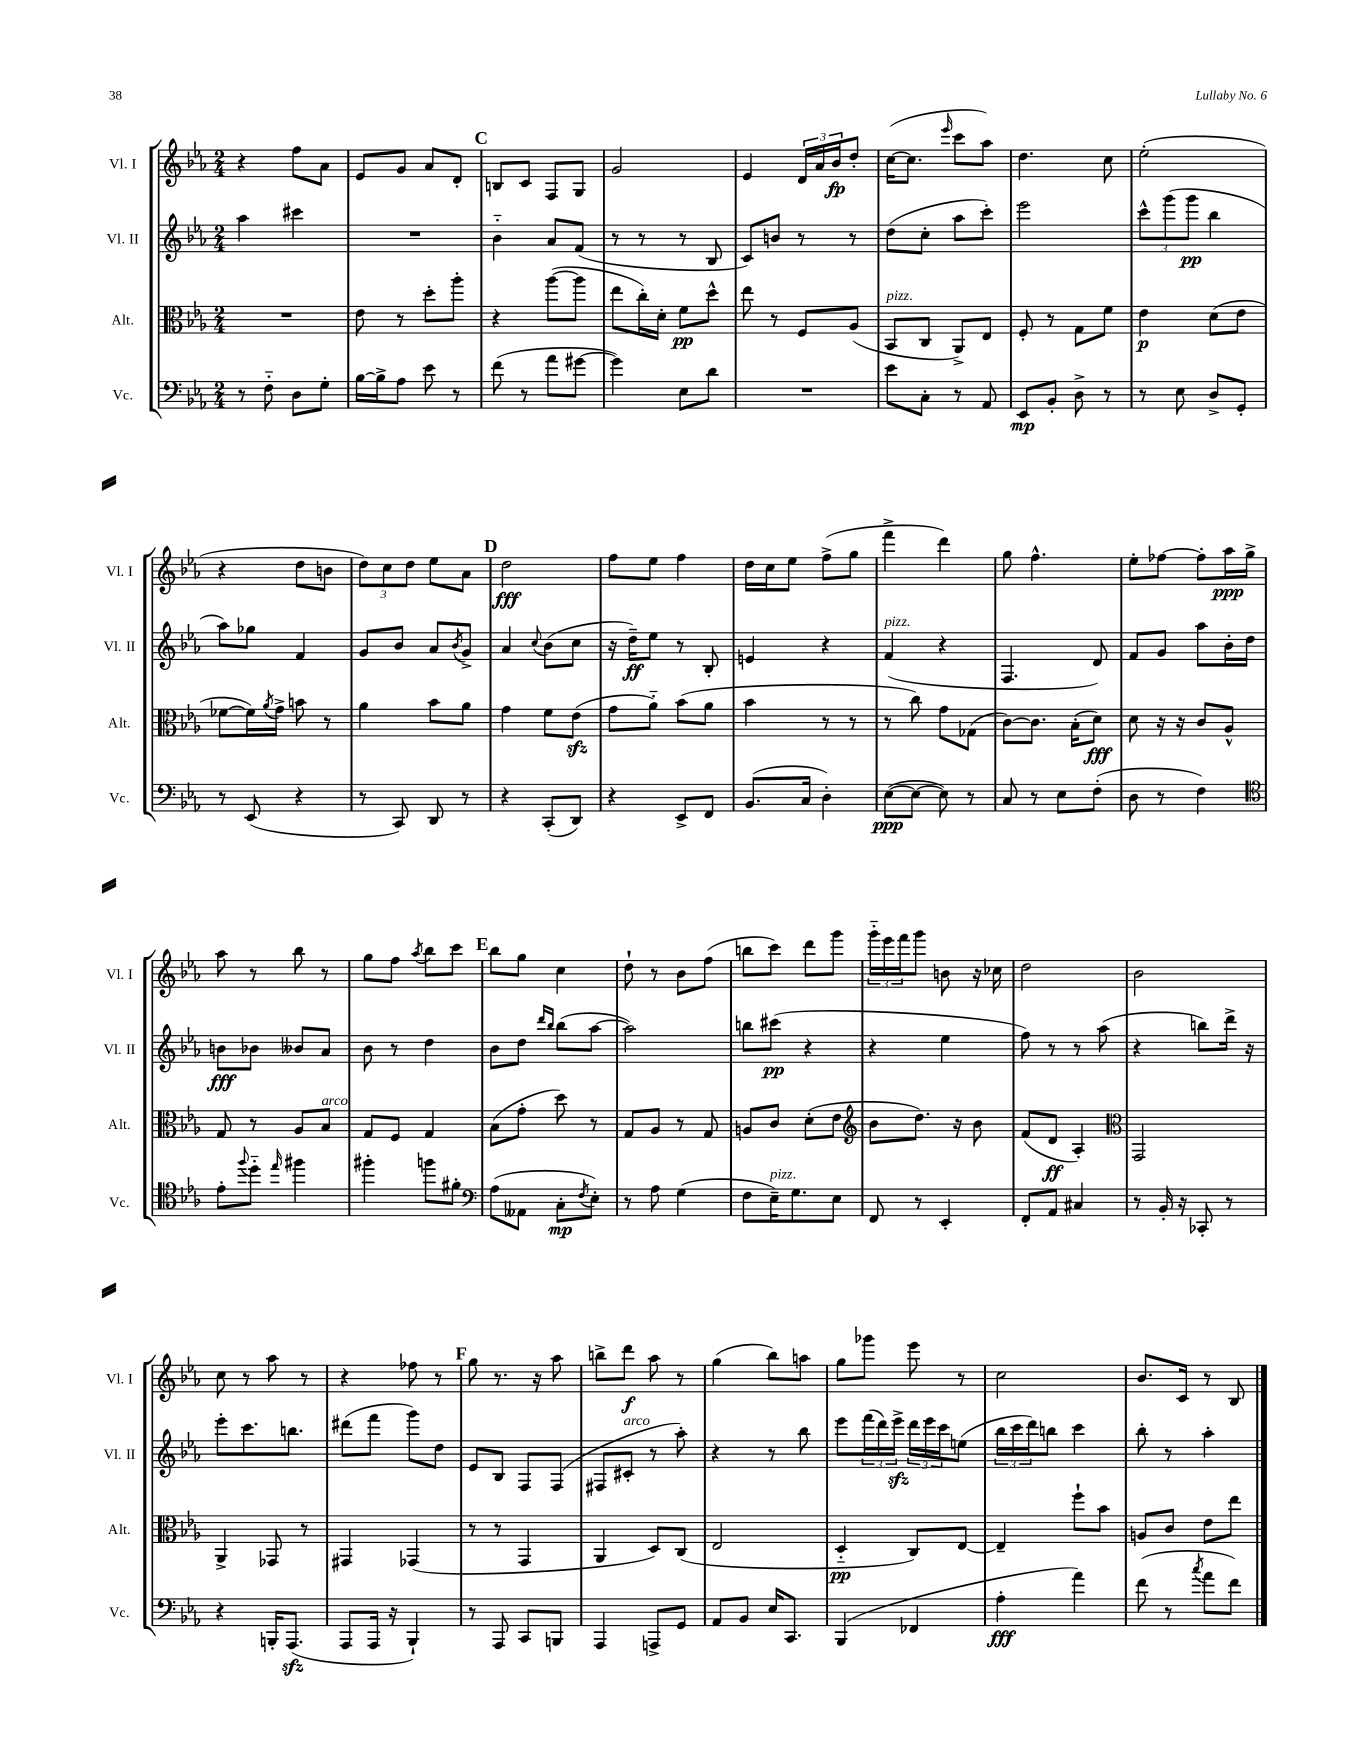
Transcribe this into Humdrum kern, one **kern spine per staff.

**kern	**dynam	**kern	**dynam	**kern	**dynam	**kern	**dynam
*part4	*part4	*part3	*part3	*part2	*part2	*part1	*part1
*staff4	*staff4	*staff3	*staff3	*staff2	*staff2	*staff1	*staff1
*I"Vc.	*	*I"Alt.	*	*I"Vl. II	*	*I"Vl. I	*
*I'Vc.	*	*I'Alt.	*	*I'Vl. II	*	*I'Vl. I	*
*clefF4	*	*clefC3	*	*clefG2	*	*clefG2	*
*k[b-e-a-]	*	*k[b-e-a-]	*	*k[b-e-a-]	*	*k[b-e-a-]	*
*M2/4	*	*M2/4	*	*M2/4	*	*M2/4	*
=19	=19	=19	=19	=19	=19	=19	=19
8r	.	2r	.	4aa-\	.	4r	.
8F\	.	.	.	.	.	.	.
8D\L	.	.	.	4ccc#X\	.	8ff\L	.
8G'\J	.	.	.	.	.	8a-\J	.
=20	=20	=20	=20	=20	=20	=20	=20
[16B-\LL	.	8e-\	.	2r	.	8e-/L	.
16B-^\J]	.	.	.	.	.	.	.
8A-\J	.	8r	.	.	.	8g/J	.
8e-\	.	8dd'\L	.	.	.	8a-/L	.
8r	.	8aa-'\J	.	.	.	8d'/J	.
!!LO:REH:place=s1:t=C
=21	=21	=21	=21	=21	=21	=21	=21
(8f\	.	4r	.	4b-\	.	8Bn/L	.
8r	.	.	.	.	.	8c/J	.
8a-\L	.	([8aa-\L	.	8a-/L	.	8F/L	.
[8g#X\J	.	8aa-\J]	.	(8f/J	.	8G/J	.
=22	=22	=22	=22	=22	=22	=22	=22
4g#\])	.	8ee-\L	.	8r	.	2g/	.
.	.	16cc'\L)	.	8r	.	.	.
.	.	16d'\JJ	.	.	.	.	.
8E-\L	.	8f\L	pp	8r	.	.	.
8d\J	.	8dd^^\J	.	8B-/	.	.	.
=23	=23	=23	=23	=23	=23	=23	=23
2r	.	8ee-\	.	8c/L)	.	4e-/	.
.	.	8r	.	8bn/J	.	.	.
.	.	8F/L	.	8r	.	24d/LL	.
.	.	.	.	.	.	24a-/	.
.	.	.	.	.	.	24b-/J	fp
.	.	(8A-/J	.	8r	.	8dd'/J	.
=24	=24	=24	=24	=24	=24	=24	=24
!	!	!LO:TX:a:i:t=pizz.	!	!	!	!	!
8e-\L	.	8BB-/L	.	(8dd\L	.	([16cc\KL	.
.	.	.	.	.	.	8.cc\J]	.
8C'\J	.	8C/J	.	8cc'\J	.	.	.
.	.	.	.	.	.	16qqeee-/	.
8r	.	8AA-^/L)	.	8aa-\L	.	8ccc\L	.
8AA-/	.	8E-/J	.	8ccc'\J)	.	8aa-\J)	.
=25	=25	=25	=25	=25	=25	=25	=25
8EE-/L	mp	8F'/	.	2eee-\	.	4.dd\	.
8BB-'/J	.	8r	.	.	.	.	.
8D^\	.	8G\L	.	.	.	.	.
8r	.	8f\J	.	.	.	8cc\	.
=26	=26	=26	=26	=26	=26	=26	=26
8r	.	4e-\	p	12ccc^^\L	.	(2ee-'\	.
.	.	.	.	(12ggg\	.	.	.
8E-\	.	.	.	.	.	.	.
.	.	.	.	12ggg\J	pp	.	.
8D^/L	.	(8d\L	.	4bb-\	.	.	.
8GG'/J	.	8e-\J	.	.	.	.	.
!!LO:LB:g=z
=27	=27	=27	=27	=27	=27	=27	=27
8r	.	[8f-X\L	.	8aa-\L)	.	4r	.
(8EE-/	.	16f-\L])	.	8gg-X\J	.	.	.
.	.	8qa-/	.	.	.	.	.
.	.	16g^\JJ	.	.	.	.	.
4r	.	8bn\	.	4f/	.	8dd\L	.
.	.	8r	.	.	.	8bn\J	.
=28	=28	=28	=28	=28	=28	=28	=28
8r	.	4a-\	.	8g/L	.	12dd\L)	.
.	.	.	.	.	.	12cc\	.
8CC/)	.	.	.	8b-/J	.	.	.
.	.	.	.	.	.	12dd\J	.
8DD/	.	8b-\L	.	8a-/L	.	8ee-\L	.
.	.	.	.	8qb-/	.	.	.
8r	.	8a-\J	.	8g^/J	.	8a-\J	.
!!LO:REH:place=s1:t=D
=29	=29	=29	=29	=29	=29	=29	=29
4r	.	4g\	.	4a-/	.	2dd\	fff
.	.	.	.	8qqcc/	.	.	.
(8CC'/L	.	8f\L	.	(8b-\L	.	.	.
8DD/J)	.	(8e-zz\J	.	8cc\J	.	.	.
=30	=30	=30	=30	=30	=30	=30	=30
4r	.	8g\L	.	16r	.	8ff\L	.
.	.	.	.	16dd~\KL)	ff	.	.
.	.	8a-\J)	.	8ee-\J	.	8ee-\J	.
8EE-^/L	.	(8b-\L	.	8r	.	4ff\	.
8FF/J	.	8a-\J	.	8B-'/	.	.	.
=31	=31	=31	=31	=31	=31	=31	=31
(8.BB-/L	.	4b-\	.	4en/	.	16dd\LL	.
.	.	.	.	.	.	16cc\J	.
.	.	.	.	.	.	8ee-\J	.
16C/Jk	.	.	.	.	.	.	.
4D'\)	.	8r	.	4r	.	(8ff^\L	.
.	.	8r	.	.	.	8gg\J	.
=32	=32	=32	=32	=32	=32	=32	=32
!	!	!	!	!LO:TX:a:i:t=pizz.	!	!	!
([8E-\L	ppp	8r	.	(4f/	.	4fff^\	.
8E-\J_	.	8cc\)	.	.	.	.	.
8E-\])	.	8g\L	.	4r	.	4ddd\)	.
8r	.	(8G-X\J	.	.	.	.	.
=33	=33	=33	=33	=33	=33	=33	=33
8C/	.	[8c\L)	.	4.F/	.	8gg\	.
8r	.	8.c\J]	.	.	.	4.ff^^\	.
8E-\L	.	.	.	.	.	.	.
.	.	(16B-'\KL	.	.	.	.	.
(8F'\J	.	8d\J)	fff	8d/)	.	.	.
=34	=34	=34	=34	=34	=34	=34	=34
8D\	.	8d\	.	8f/L	.	8ee-'\L	.
8r	.	16r	.	8g/J	.	[8ff-X\J	.
.	.	16r	.	.	.	.	.
4F\)	.	8c/L	.	8aa-\L	.	8ff-'\L]	.
.	.	8A-^^/J	.	16b-'\L	.	16aa-\L	ppp
.	.	.	.	16dd\JJ	.	16gg^\JJ	.
!!LO:LB:g=z
=35	=35	=35	=35	=35	=35	=35	=35
*clefC4	*	*	*	*	*	*	*
8e-'\L	.	8G/	.	8bn\L	fff	8aa-\	.
8qqff/	.	.	.	.	.	.	.
8dd\J	.	8r	.	8b-X\J	.	8r	.
16qqee-/	.	.	.	.	.	.	.
4ff#X\	.	8A-/L	.	8b--X/L	.	8bb-\	.
!	!	!LO:TX:a:i:t=arco	!	!	!	!	!
.	.	8B-/J	.	8a-/J	.	8r	.
=36	=36	=36	=36	=36	=36	=36	=36
4ff#X'\	.	8G/L	.	8b-\	.	8gg\L	.
.	.	8F/J	.	8r	.	8ff\J	.
.	.	.	.	.	.	8qaa-/	.
8ffn\L	.	4G/	.	4dd\	.	8bb-\L	.
8f#X'\J	.	.	.	.	.	8ccc\J	.
!!LO:REH:place=s1:t=E
=37	=37	=37	=37	=37	=37	=37	=37
*clefF4	*	*	*	*	*	*	*
(8A-\L	.	(8B-\L	.	8b-\L	.	8bb-\L	.
8AA--X\J	.	8g'\J	.	8dd\J	.	8gg\J	.
.	.	.	.	16qqddd/LL	.	.	.
.	.	.	.	16qqbb-/JJ	.	.	.
8C'\L	mp	8dd\)	.	(8bb-\L	.	4cc\	.
8qF/	.	.	.	.	.	.	.
8E-'\J)	.	8r	.	[8aa-\J	.	.	.
=38	=38	=38	=38	=38	=38	=38	=38
8r	.	8G/L	.	2aa-\])	.	8dd`\	.
8A-\	.	8A-/J	.	.	.	8r	.
(4G\	.	8r	.	.	.	8b-\L	.
.	.	8G/	.	.	.	(8ff\J	.
=39	=39	=39	=39	=39	=39	=39	=39
8F\L	.	8An/L	.	8bbn\L	.	8bbn\L	.
!LO:TX:a:i:t=pizz.	!	!	!	!	!	!	!
16E-~\K)	.	8c/J	.	(8ccc#X\J	pp	8ccc\J)	.
8.G\	.	.	.	.	.	.	.
.	.	(8d'\L	.	4r	.	8ddd\L	.
8E-\J	.	8e-\J	.	.	.	8ggg\J	.
=40	=40	=40	=40	=40	=40	=40	=40
*	*	*clefG2	*	*	*	*	*
8FF/	.	8b-\L	.	4r	.	24ggg\LL	.
.	.	.	.	.	.	24eee-\	.
.	.	.	.	.	.	24fff\J	.
8r	.	8.dd\J)	.	.	.	8ggg\J	.
4EE-'/	.	.	.	4ee-\	.	8bn\	.
.	.	16r	.	.	.	.	.
.	.	8b-\	.	.	.	16r	.
.	.	.	.	.	.	16cc-X\	.
=41	=41	=41	=41	=41	=41	=41	=41
8FF'/L	.	(8f/L	.	8ff\)	.	2dd\	.
8AA-/J	.	8d/J	ff	8r	.	.	.
4C#X/	.	4A-'/)	.	8r	.	.	.
.	.	.	.	(8aa-\	.	.	.
=42	=42	=42	=42	=42	=42	=42	=42
*	*	*clefC3	*	*	*	*	*
8r	.	2GG/	.	4r	.	2b-\	.
16BB-'/	.	.	.	.	.	.	.
16r	.	.	.	.	.	.	.
8CC-X'/	.	.	.	8bbn\L)	.	.	.
8r	.	.	.	16ddd^\Jk	.	.	.
.	.	.	.	16r	.	.	.
!!LO:LB:g=z
=43	=43	=43	=43	=43	=43	=43	=43
4r	.	4AA-^/	.	8eee-'\L	.	8cc\	.
.	.	.	.	8.ccc\	.	8r	.
16BBBn'/KL	.	8GG-X/	.	.	.	8aa-\	.
(8.AAA-zz/J	.	.	.	8.bbn\J	.	.	.
.	.	8r	.	.	.	8r	.
=44	=44	=44	=44	=44	=44	=44	=44
8AAA-/L	.	4GG#X/	.	(8ddd#X\L	.	4r	.
16AAA-/Jk	.	.	.	8fff\J	.	.	.
16r	.	.	.	.	.	.	.
4BBB-`/)	.	(4GG-X/	.	8ggg\L)	.	8ff-X\	.
.	.	.	.	8dd\J	.	8r	.
!!LO:REH:place=s1:t=F
=45	=45	=45	=45	=45	=45	=45	=45
8r	.	8r	.	8e-/L	.	8gg\	.
8AAA-/	.	8r	.	8B-/J	.	8.r	.
8CC/L	.	4GG/	.	8F/L	.	.	.
.	.	.	.	.	.	16r	.
8BBBn/J	.	.	.	(8F/J	.	8aa-\	.
=46	=46	=46	=46	=46	=46	=46	=46
4AAA-/	.	4AA-/	.	8F#X/L	.	8bbn^\L	.
!	!	!	!	!LO:TX:a:i:t=arco	!	!	!
.	.	.	.	8c#X'/J	.	8ddd\J	f
8AAAn^/L	.	8D/L)	.	8r	.	8aa-\	.
8GG/J	.	(8C/J	.	8aa-'\)	.	8r	.
=47	=47	=47	=47	=47	=47	=47	=47
8AA-/L	.	2E-/	.	4r	.	(4gg\	.
8BB-/J	.	.	.	.	.	.	.
16E-/KL	.	.	.	8r	.	8bb-\L)	.
8.CC/J	.	.	.	.	.	.	.
.	.	.	.	8bb-\	.	8aan\J	.
=48	=48	=48	=48	=48	=48	=48	=48
(4BBB-/	.	4D/	pp	8eee-\L	.	8gg\L	.
.	.	.	.	(24fff\L	.	8ggg-X\J	.
.	.	.	.	24ddd\)	.	.	.
.	.	.	.	24eee-zz^\JJ	.	.	.
4FF-X/	.	8C/L)	.	24ddd\LL	.	8eee-\	.
.	.	.	.	24eee-\	.	.	.
.	.	.	.	24ccc\J	.	.	.
.	.	[8E-/J	.	(8een\J	.	8r	.
=49	=49	=49	=49	=49	=49	=49	=49
4A-'\	fff	4E-~/]	.	24bb-\LL	.	2cc\	.
.	.	.	.	24ccc\	.	.	.
.	.	.	.	24ddd\J)	.	.	.
.	.	.	.	8bbn\J	.	.	.
4a-\)	.	8ff`\L	.	4ccc\	.	.	.
.	.	8b-\J	.	.	.	.	.
=50	=50	=50	=50	=50	=50	=50	=50
(8f\	.	8An/L	.	8bb-'\	.	8.b-/L	.
8r	.	8c/J	.	8r	.	.	.
.	.	.	.	.	.	16c/Jk	.
8qcc/	.	.	.	.	.	.	.
8a-\L	.	8e-\L	.	4aa-'\	.	8r	.
8f\J)	.	8ee-\J	.	.	.	8B-/	.
==	==	==	==	==	==	==	==
*-	*-	*-	*-	*-	*-	*-	*-
